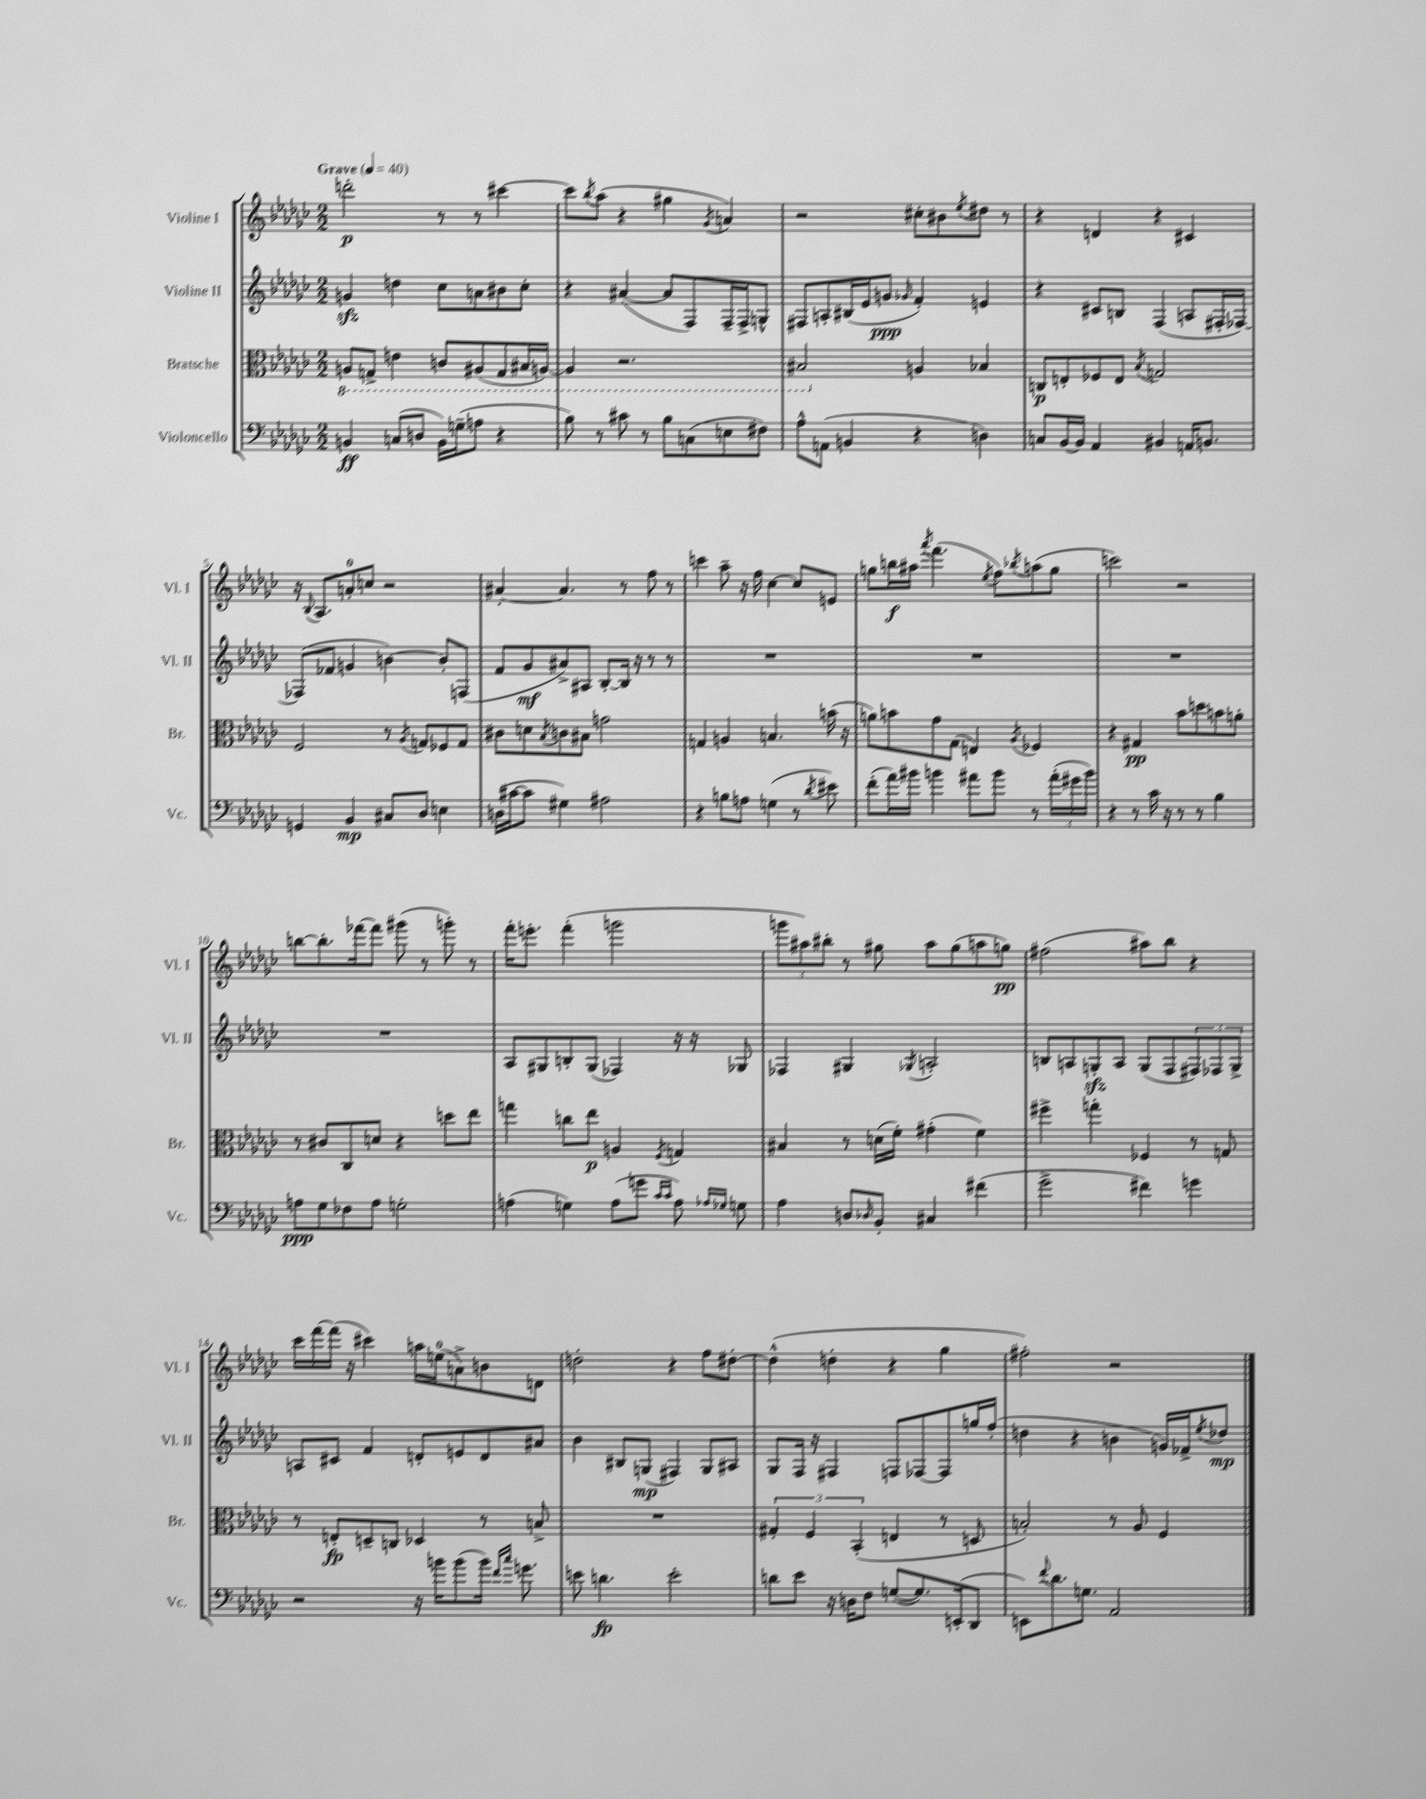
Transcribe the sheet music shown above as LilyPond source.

<<
\new StaffGroup <<
\new Staff = "s0" \with { instrumentName = "Violine I" shortInstrumentName = "Vl. I" } {
    \clef treble \key ges \major \numericTimeSignature \time 2/2 \tempo "Grave" 4 = 40
    d'''2-.\p r8 r8 cis'''4~ |
    cis'''8 \acciaccatura { bes''8 } aes''8( r4 gis''4 \acciaccatura { ges'8 } a'4) |
    r2 cis''8-. bis'8 \acciaccatura { ees''8 } dis''8 r8 |
    r4 d'4 r4 cis'4 |
    r16 \appoggiatura { bes8 } aes8. a'8-0-. c''8 r2 |
    ais'4~-. ais'4. r8 f''8 r8 |
    c'''4 aes''8-- r16 f''16 ces''4~ ces''8 e'8 |
    g''8 b''16\f ais''16 \acciaccatura { aes'''8 } f'''4.( \acciaccatura { ees''8 } f''8) \acciaccatura { bes''8 } a''8( g''8 |
    c'''2) r2 |
    b''8~ b''8.-. fes'''16~ fes'''8 gis'''8( r8 g'''8-.) r8 |
    f'''16-. e'''8.-. f'''4-.( g'''2 |
    \tuplet 3/2 { g'''8 ais''8) bis''8-. } r8 gis''8 ais''8 gis''8( a''8 g''8\pp) |
    fis''2( ais''8) bes''8 r4 |
    ces'''16 f'''16~ f'''16( r16 cis'''4) a''16 e''16-0( a'8->) b'8 d'8 |
    d''2-. r4 f''8 dis''8~-. |
    dis''4-^( d''4-. r4 ges''4 |
    fis''2-.) r2 \bar "|." |
}
\new Staff = "s1" \with { instrumentName = "Violine II" shortInstrumentName = "Vl. II" } {
    \clef treble \key ges \major \numericTimeSignature \time 2/2
    g'4\sfz d''4 ces''8 a'8 bis'8 ces''8-. |
    r4 ais'4~( ais'8 f8) f16-- f16-> g8-^ |
    fis8 a8-. bis16( ees'16 g'8\ppp \grace { ges'16 } f'4-.) e'4 |
    r4 cis'8 b8 f4( a8 fis16-. fes16~) |
    fes8( fes'8 g'4 b'4~) b'8-. f8( |
    f'8 ges'8\mf ais'8->) ais8 bes8~-. bes16 r16 r8 r8 |
    R1 |
    R1 |
    R1 |
    R1 |
    aes8 gis8 b8-. gis8( fes4) r16 r16 ges8 |
    fes4 gis4 \acciaccatura { ges8 } a2-. |
    b8 a8 g8-.\sfz a8 g8( f8 \tuplet 3/2 { fis8) fes8 g8-> } |
    a8 cis'8 f'4 d'8-. e'8 d'8 ais'8 |
    bes'4 bis8 g8\mp( fis4) g8 ais8 |
    ges8 f16 r16 fis4 f8 fes8~ fes8 g''16 f''16-.( |
    d''4 r4 b'4 g'16) fes'16-> \acciaccatura { ees''8 } des''8\mp \bar "|." |
}
\new Staff = "s2" \with { instrumentName = "Bratsche" shortInstrumentName = "Br." } {
    \clef alto \key ges \major \numericTimeSignature \time 2/2
    \ottava #-1 a,8 g,8-> e4 c8 ais,8( g,8 bis,16 a,16~) |
    a,4 r2. |
    bis,2 \ottava #0 a4 bes!4 |
    c8\p e8-. fes8 e8 \acciaccatura { bes8 } g2 |
    f2 r8 \acciaccatura { aes8 } g8 fes8 g8 |
    cis'8 d'8 \acciaccatura { bes8 } c'8 bis8 g'2 |
    g4 a4 b4. b'16( r16 |
    a'8) b'8 ges'8 ges8( e4) \acciaccatura { aes8 } fes4 |
    r4 gis4\pp bes'8 d''8 b'8 a'8-. |
    r8 cis'8 ces8 d'8 r4 d''8 ees''8 |
    g''4 c''8 ees''8\p a4 \acciaccatura { f8 } g4 |
    bis4 r8 d'16( f'16-.) gis'4-.( f'4) |
    fis''4-> g''4-. fes4 r8 g8 |
    r8 e8-.\fp d8-- c8 des4 r8 b8-> |
    R1 |
    \tuplet 3/2 { gis4-. f4 bes,4-.( } e4 r8 d8 |
    b2-.) r8 aes8 f4 \bar "|." |
}
\new Staff = "s3" \with { instrumentName = "Violoncello" shortInstrumentName = "Vc." } {
    \clef bass \key ges \major \numericTimeSignature \time 2/2
    b,4\ff c8( d8 b,16) g16--( a8 r4 |
    bes8) r8 cis'8 r8 bes8 c8( e8 fis8) |
    aes8-^ a,8( b,4 r4 d4) |
    c8 bes,16~ bes,16 aes,4 bis,4 a,16 b,8. |
    g,4 bes,4\mp cis8 des8 e4 |
    d16( cis'16~ cis'8 gis4) ais2 |
    r4 b8 a8 g4( r8 \acciaccatura { des'8 } eis'8) |
    f'8-.( aes'16) bis'16 b'4 ais'8 b'8 r8 \tuplet 3/2 { ais'16-.( gis'16 b'16) } |
    r4 r8 ces'16 r16 r8 r8 bes4 |
    a8\ppp ges8 fes8 a8 g2-. |
    a4( g4) a8( g'8 \grace { ces'16 ces'16 } a8) \grace { aes16 ges16 } g8 |
    aes4 d8 \grace { des16 } bes,8-. cis4 fis'4( |
    ges'2-> fis'4) g'4 |
    r2 r16 b'16 b'8( b'16) \grace { f'16 ces''16 } g'8. |
    e'8 d'4.\fp e'2-. |
    d'8 ees'8 r16 d16 f8 g8~( g8.) e,16-.( des,8 |
    e,8) \appoggiatura { f'8 } des'8. g8. aes,2 \bar "|." |
}
>>
>>
